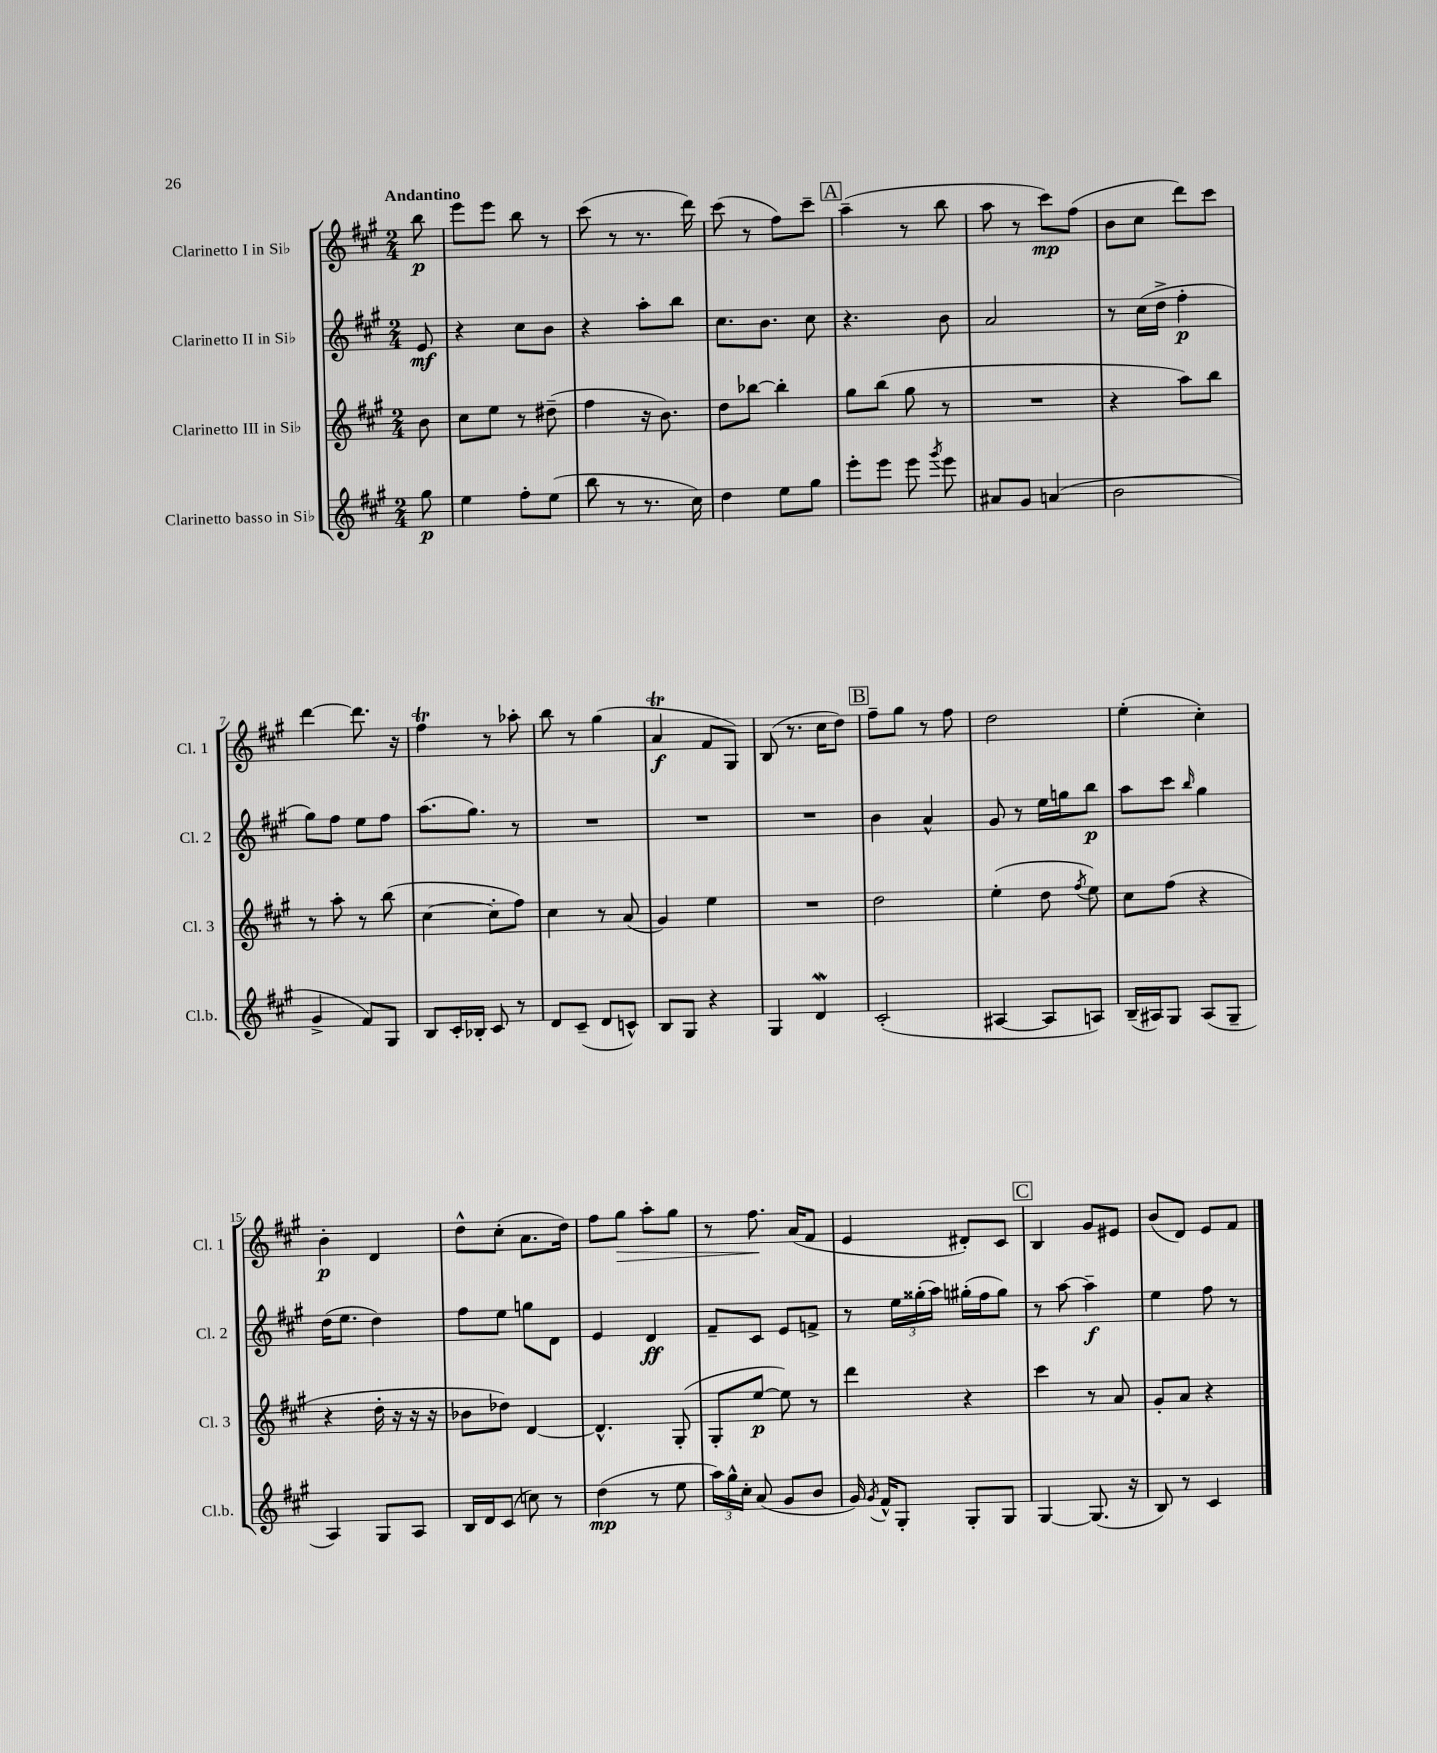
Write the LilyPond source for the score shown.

<<
\new StaffGroup <<
\new Staff = "s0" \with { instrumentName = "Clarinetto I in Sib" shortInstrumentName = "Cl. 1" } {
    \clef treble \key a \major \numericTimeSignature \time 2/4 \partial 8 \tempo "Andantino"
    \autoBeamOff b''8\p |
    e'''8[ e'''8] b''8 r8 |
    cis'''8( r8 r8. d'''16) |
    cis'''8( r8 fis''8[) cis'''8]-- |
    \mark \markup { \box "A" } a''4--( r8 b''8 |
    a''8 r8 cis'''8[\mp) fis''8]( |
    b'8[ cis''8] d'''8[) cis'''8] |
    d'''4~ d'''8. r16 |
    fis''4\trill r8 aes''8-. |
    b''8 r8 gis''4( |
    a'4\trill\f fis'8[ gis8]) |
    b8( r8. cis''16[ d''8]) |
    \mark \markup { \box "B" } fis''8[-- gis''8] r8 fis''8 |
    d''2 |
    e''4-.( cis''4-.) |
    b'4-.\p d'4 |
    d''8[-^ cis''8]-.( a'8.[ d''16]) |
    fis''8[ gis''8]\> a''8[-. gis''8] |
    r8 fis''8.\! a'16[( fis'8] |
    e'4 dis'8[-.) cis'8] |
    \mark \markup { \box "C" } b4 gis'8[ eis'8] |
    b'8[( d'8]) e'8[ fis'8] \bar "|." |
}
\new Staff = "s1" \with { instrumentName = "Clarinetto II in Sib" shortInstrumentName = "Cl. 2" } {
    \clef treble \key a \major \numericTimeSignature \time 2/4 \partial 8
    \autoBeamOff e'8\mf |
    r4 cis''8[ b'8] |
    r4 a''8[-. b''8] |
    cis''8.[ b'8.] cis''8 |
    \mark \markup { \box "A" } r4. b'8 |
    a'2 |
    r8 cis''16[( d''16]-> fis''4-.\p |
    gis''8[) fis''8] e''8[ fis''8] |
    a''8.[( gis''8.]) r8 |
    R2 |
    R2 |
    R2 |
    \mark \markup { \box "B" } b'4 a'4-^ |
    gis'8 r8 e''16[ g''16 b''8]\p |
    a''8[ cis'''8] \grace { b''16 } gis''4 |
    d''16[( e''8.] d''4) |
    fis''8[ e''8] g''8[ d'8] |
    e'4 d'4\ff |
    fis'8[-- cis'8] e'8[ f'8]-> |
    r8 \tuplet 3/2 { e''16[ gisis''16-.( a''16]) } gis''16[-.( fis''16 gis''8]) |
    \mark \markup { \box "C" } r8 a''8~ a''4--\f |
    e''4 fis''8 r8 \bar "|." |
}
\new Staff = "s2" \with { instrumentName = "Clarinetto III in Sib" shortInstrumentName = "Cl. 3" } {
    \clef treble \key a \major \numericTimeSignature \time 2/4 \partial 8
    \autoBeamOff b'8 |
    cis''8[ e''8] r8 dis''8--( |
    fis''4 r16 b'8.) |
    d''8[ bes''8]~ bes''4-. |
    \mark \markup { \box "A" } gis''8[ b''8]( gis''8 r8 |
    R2 |
    r4 a''8[) b''8] |
    r8 a''8-. r8 b''8( |
    cis''4~ cis''8[-. fis''8]) |
    cis''4 r8 a'8( |
    gis'4) e''4 |
    R2 |
    \mark \markup { \box "B" } d''2 |
    e''4-.( d''8 \acciaccatura { fis''8 } e''8) |
    cis''8[ fis''8]( r4 |
    r4 d''16-. r16 r16 r16 |
    bes'8[ des''8]) d'4~ |
    d'4.-^ gis8-.( |
    gis8[-. e''8]~\p e''8) r8 |
    d'''4 r4 |
    \mark \markup { \box "C" } cis'''4 r8 a'8 |
    gis'8[-. a'8] r4 \bar "|." |
}
\new Staff = "s3" \with { instrumentName = "Clarinetto basso in Sib" shortInstrumentName = "Cl.b." } {
    \clef treble \key a \major \numericTimeSignature \time 2/4 \partial 8
    \autoBeamOff gis''8\p |
    e''4 fis''8[-. e''8]( |
    b''8 r8 r8. cis''16) |
    d''4 e''8[ gis''8] |
    \mark \markup { \box "A" } e'''8[-. e'''8] e'''8 \acciaccatura { gis'''8 } e'''8 |
    ais'8[ gis'8] a'4( |
    b'2 |
    gis'4-> fis'8[) gis8] |
    b8[ cis'16-. bes16]-. cis'8 r8 |
    d'8[ cis'8]--( d'8[ c'8]-^) |
    b8[ gis8] r4 |
    gis4 d'4\mordent |
    \mark \markup { \box "B" } cis'2-.( |
    ais4~ ais8[ a8]) |
    b16[--( ais16) gis8] ais8[( gis8]-- |
    a4) gis8[ a8] |
    b16[ d'16 cis'8]( c''8) r8 |
    d''4\mp( r8 e''8 |
    \tuplet 3/2 { a''16[) gis''16-^ cis''16]-. } a'8( gis'8[ b'8] |
    gis'16) \acciaccatura { gis'8 } fis'16[-^ gis8]-. gis8[-. gis8] |
    \mark \markup { \box "C" } gis4~ gis8.( r16 |
    b8) r8 cis'4 \bar "|." |
}
>>
>>
